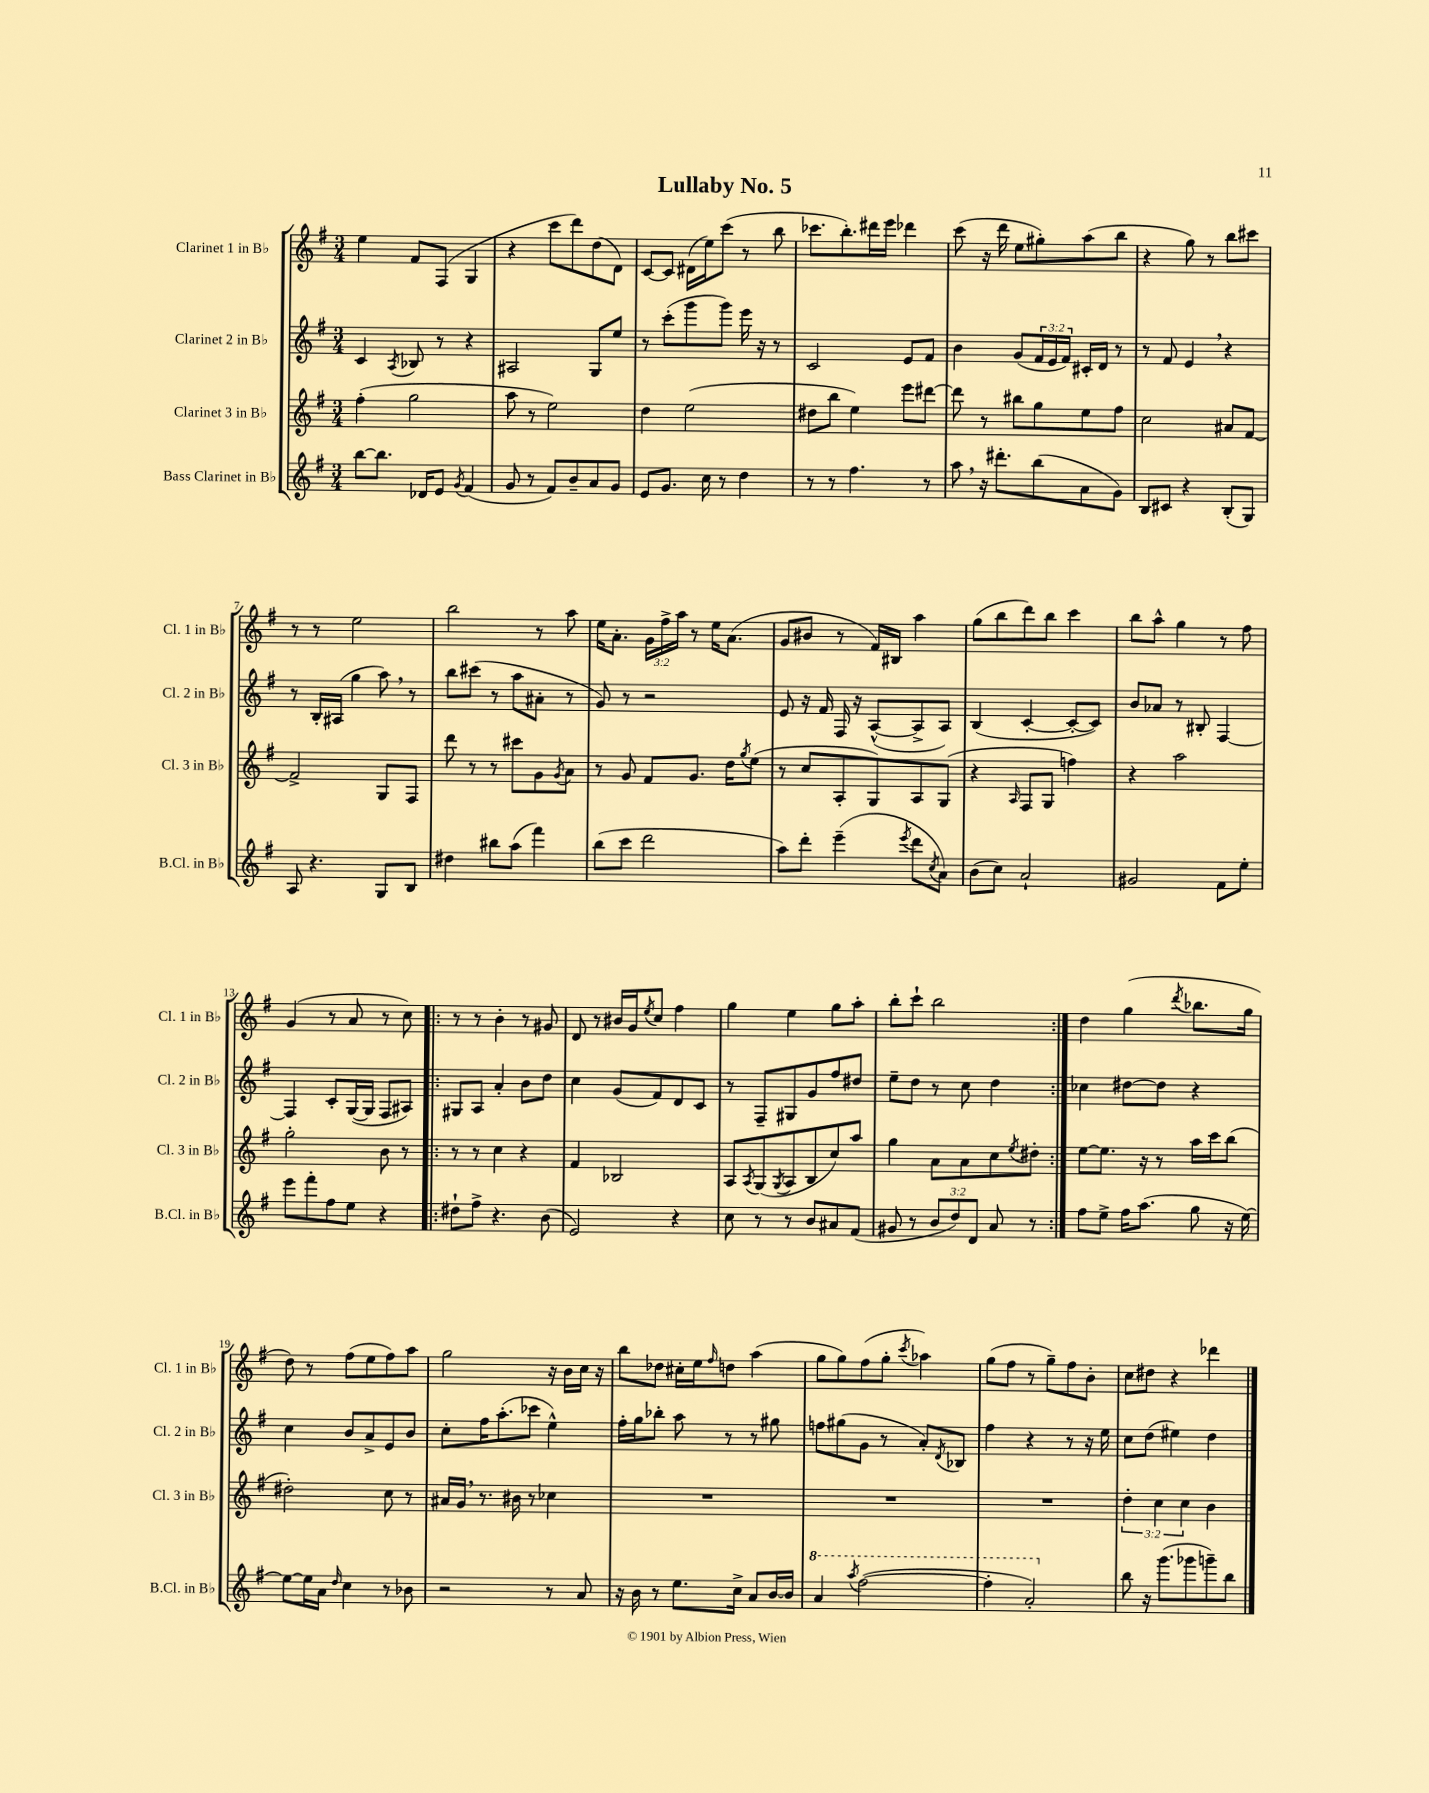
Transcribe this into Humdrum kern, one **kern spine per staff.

**kern	**kern	**kern	**kern
*staff4	*staff3	*staff2	*staff1
*clefG2	*clefG2	*clefG2	*clefG2
*k[f#]	*k[f#]	*k[f#]	*k[f#]
*M3/4	*M3/4	*M3/4	*M3/4
[8bb	(4ff#'	4c	4ee
8.bb]	.	.	.
.	.	8qA	.
.	2gg	8B-	8f#
16d-	.	.	.
8e	.	8r	(8F#
8qg	.	.	.
(4f#	.	4r	4G
=	=	=	=
8g	8aa	2A#	4r
8r	8r	.	.
8f#)	2ee)	.	8ccc
8b~	.	.	8ddd)
8a	.	8G	(8dd
8g	.	8ee	8d)
=	=	=	=
8e	4dd	8r	[8c
8.g	.	(8ccc'	8c]
.	(2ee	8ggg	(16d#
16cc	.	.	16ee)
8r	.	8ggg)	(8ccc
4dd	.	16eee	8r
.	.	16r	.
.	.	8r	8bb
=	=	=	=
8r	8dd#	2c	8.ccc-
8r	8bb	.	.
.	.	.	8.bb')
4.ff#	4ee)	.	.
.	.	.	16ddd#
.	.	.	16eee
.	8eee	8e	4ddd-
8r	[8ddd#	8f#	.
=	=	=	=
8aa	8ddd#]	4b	(8ccc
16r	8r	.	16r
8.ddd#'	.	.	16ddd
.	8bb#	(8g	8ee
(8bb	8gg	24f#	8gg#')
.	.	24e	.
.	.	24f#)	.
8a	8ee	16c#'	(8aa
.	.	16d	.
8g)	8ff#	8r	8bb
=	=	=	=
8B	2cc	8r	4r
8c#	.	8f#	.
4r	.	4e	8gg)
.	.	.	8r
(8B'	8a#	4r	8bb
8G)	[8f#	.	8ccc#
=	=	=	=
8A	2f#^]	8r	8r
4.r	.	16B'	8r
.	.	(16A#	.
.	.	4gg	2ee
8G	8G	8aa)	.
8B	8F#	8r	.
=	=	=	=
4dd#	8ddd	8bb	2bb
.	8r	(8ccc#	.
8bb#	8r	8r	.
(8aa	8ccc#	8aa	.
4fff#)	8g	8a#'	8r
.	8qg	.	.
.	8a	8r	8aa
=	=	=	=
(8bb	8r	8g)	16ee
.	.	.	8.a'
8ccc	8g	8r	.
2ddd	8f#	2r	24g
.	.	.	24ff#^
.	.	.	24aa
.	8.g	.	8r
.	.	.	16ee
.	16dd	.	(8.a
.	8qgg	.	.
.	(8ee	.	.
=	=	=	=
8aa)	8r	8e	8g
8ddd'	8cc	16r	8b#
.	.	16f#	.
(4eee~	8A'	16F#	8r
.	.	16r	.
.	8G)	([8A^^	16f#)
.	.	.	16B#
8qeee	.	.	.
8ddd	8A	8A^]	4aa
8qcc	.	.	.
8a)	(8G	8A)	.
=	=	=	=
(8b	4r	(4B	(8gg
8cc)	.	.	8bb
.	16qqA	.	.
2a`	8F#	[4c'	8ddd)
.	8G	.	8bb
.	4ff)	8c'_	4ccc
.	.	8c])	.
=	=	=	=
2g#	4r	8b	8bb
.	.	8a-	8aa^^
.	2aa	8r	4gg
.	.	8B#'	.
8f#	.	[4F#	8r
8ee'	.	.	8ff#
=	=	=	=
8eee	2gg'	4F#]	(4g
8fff#'	.	.	.
8ff#	.	8c'	8r
8ee	.	([16G	8a
.	.	16G]	.
4r	8b	8F#	8r
.	8r	8A#)	8cc)
=!|:	=!|:	=!|:	=!|:
8dd#`	8r	8G#	8r
8ff#^	8r	8A	8r
4.r	4cc	4a'	4b'
.	4r	8b	8r
(8b	.	8dd	8g#
=	=	=	=
2e)	4f#	4cc	8d
.	.	.	8r
.	2B-	(8g	16b#
.	.	.	16g
.	.	.	8qee
.	.	8f#)	8cc
4r	.	8d	4ff#
.	.	8c	.
=	=	=	=
8cc	8A	8r	4gg
.	8qA	.	.
8r	(8G	8F#~	.
.	8qG	.	.
8r	8A	8G#	4ee
8b	8B	8g	.
8a#	8cc)	8ff#	8gg
(8f#	8aa	8dd#	8aa'
=	=	=	=
8g#	4gg	8ee~	8bb'
8r	.	8dd	8ccc`
12b	8a	8r	2bb
12dd)	.	.	.
.	8a	8cc	.
12d	.	.	.
8a	8cc	4dd	.
.	8qee	.	.
8r	8dd#'	.	.
=:|!	=:|!	=:|!	=:|!
8ff#	[8ee	4cc-	4dd
8ee^	8.ee]	.	.
16ff#	.	[8dd#	(4gg
(8.aa	16r	.	.
.	8r	8dd#]	.
.	.	.	8qddd
8gg	16aa	4r	8.bb-
.	16ccc	.	.
16r	(8bb	.	.
[16ee)	.	.	16gg
=	=	=	=
8ee_	2dd#')	4cc	8dd)
16ee]	.	.	8r
16a	.	.	.
16qqdd	.	.	.
4cc	.	8b	(8ff#
.	.	8a^	8ee
8r	8cc	8e	8ff#)
8b-	8r	8b	8aa
=	=	=	=
2r	16a#	8cc'	2gg
.	16g	.	.
.	8.r	16ff#	.
.	.	(8.aa'	.
.	16b#	.	.
.	8r	8ccc-	.
8r	4cc-	4ee^^)	16r
.	.	.	16b
8a	.	.	16cc
.	.	.	16r
=	=	=	=
16r	2.r	16ff#'	8bb
16b	.	16gg	.
8r	.	8bb-'	8dd-
8.ee	.	8aa	16cc#'
.	.	.	16ee
.	.	.	16qqff#
.	.	8r	8dd
16cc^	.	.	.
8a	.	8r	(4aa
[16b	.	8gg#	.
16b]	.	.	.
=	=	=	=
4aa	2.r	8ff	8gg
.	.	(8gg#	8gg)
8qaaa	.	.	.
([2fff#	.	8g	(8ff#
.	.	8r	8gg'
.	.	.	8qccc
.	.	8a')	4aa-)
.	.	8qd	.
.	.	8B-	.
=	=	=	=
4fff#']	2.r	4ff#	(8gg
.	.	.	8ff#
2aa')	.	4r	8r
.	.	.	8gg~)
.	.	8r	8ff#
.	.	16r	8b'
.	.	16ee	.
=	=	=	=
8bb	6dd'	8cc	8cc
16r	.	(8dd	8dd#
.	6cc	.	.
(8.ggg	.	.	.
.	.	4ee#)	4r
.	6cc	.	.
8ggg-	.	.	.
8ggg~)	4b	4dd	4ddd-
8bb	.	.	.
==	==	==	==
*-	*-	*-	*-
